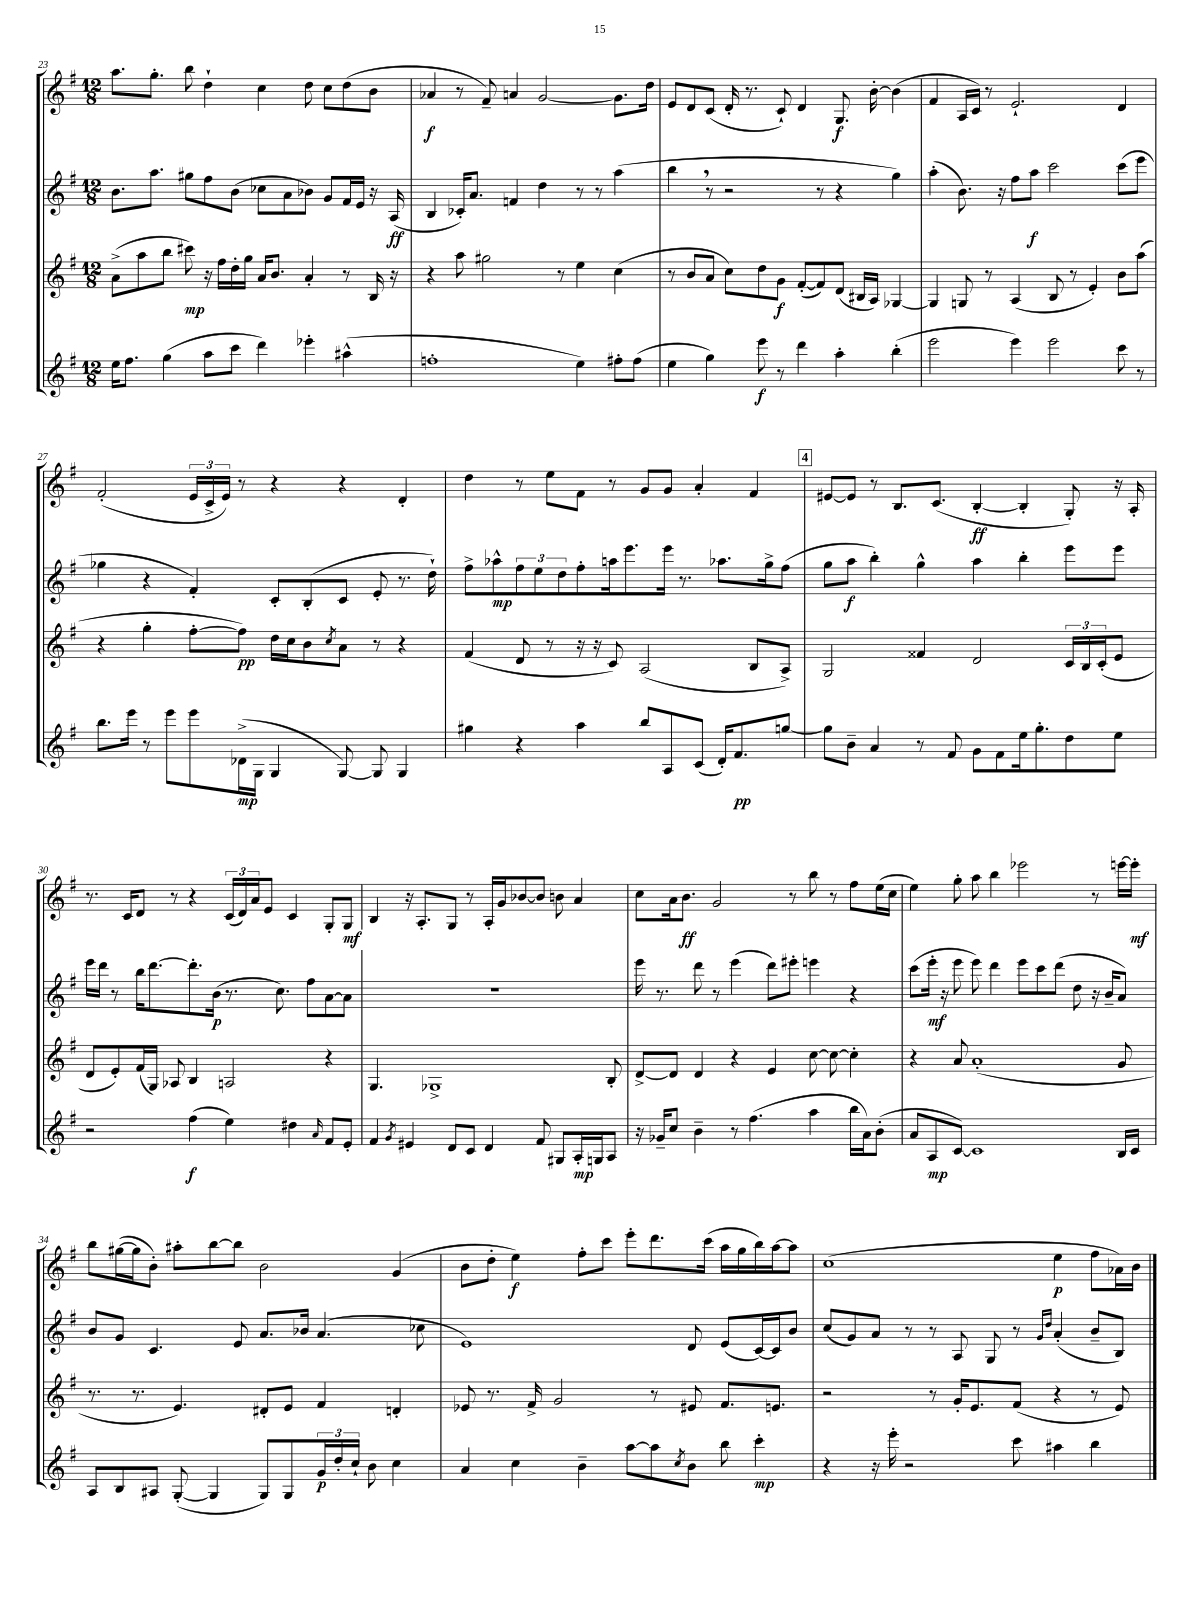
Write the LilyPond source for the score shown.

<<
\new StaffGroup <<
\new Staff = "s0" {
    \clef treble \key g \major \numericTimeSignature \time 12/8
    a''8. g''8.-. b''8 d''4-! c''4 d''8 c''8 d''8( b'8 |
    aes'4\f r8 fis'8--) a'4 g'2~ g'8. d''16 |
    e'8 d'8 c'8( d'16-. r8. c'8-!) d'4 g8.\f b'16~-. b'4( |
    fis'4 a16 c'16) r8 e'2.-! d'4 |
    fis'2-.( \tuplet 3/2 { e'16 c'16-> e'16) } r8 r4 r4 d'4-. |
    d''4 r8 e''8 fis'8 r8 g'8 g'8 a'4-. fis'4 |
    \mark \markup { \box "4" } eis'8~ eis'8 r8 b8. c'8.( b4~-.\ff b4-. g8-.) r16 a16-. |
    r8. c'16 d'8 r8 r4 \tuplet 3/2 { c'16( d'16) a'16 } e'8 c'4 g8-. g8\mf |
    b4 r16 a8.-. g8 r8 a16-. g'16 bes'8~ bes'8 b'8 a'4 |
    c''8 a'16 b'8.\ff g'2 r8 b''8 r8 fis''8 e''16( c''16 |
    e''4) g''8-. a''8 b''4 ees'''2 r8 e'''16~ e'''16-.\mf |
    b''8 gis''16~( gis''16 b'8-.) ais''8-. b''8~ b''8 b'2 g'4( |
    b'8 d''8-. e''4\f) fis''8-. c'''8 e'''8-. d'''8. c'''16( a''16 g''16 b''16) a''16~ a''8 |
    c''1( e''4\p fis''8 aes'16) b'16 \bar "|." |
}
\new Staff = "s1" {
    \clef treble \key g \major \numericTimeSignature \time 12/8
    b'8. a''8. gis''8 fis''8 b'8( ces''8 a'8 bes'8) g'8 fis'16 e'16 r16 a16\ff( |
    b4 ces'16-.) a'8. f'4 d''4 r8 r8 a''4( |
    b''4 \breathe r8 r2 r8 r4 g''4) |
    a''4-.( b'8.) r16 fis''8 a''8\f c'''2 c'''8( e'''8 |
    ges''4 r4 fis'4-.) c'8-. b8-.( c'8 e'8-. r8. d''16-!) |
    fis''8-> aes''8-^\mp \tuplet 3/2 { fis''8 e''8 d''8 } fis''8-. a''16 e'''8. e'''16 r8. aes''8. g''16-> fis''8( |
    \mark \markup { \box "4" } g''8 a''8\f b''4-.) g''4-^ a''4 b''4-. e'''8 e'''8 |
    e'''16 d'''16 r8 b''16 d'''8.~ d'''8.-. b'16\p( r8. c''8.) fis''8 a'8~ a'8 |
    R1. |
    e'''16 r8. d'''8 r8 e'''4( d'''8) eis'''8-. e'''4 r4 |
    c'''8( e'''16-.\mf r16 e'''8 e'''8) d'''4 e'''8 c'''8 d'''8( d''8 r16 b'16-- a'8) |
    b'8 g'8 c'4. e'8 a'8. bes'16 a'4.( ces''8 |
    e'1) d'8 e'8( c'16~) c'16 b'8 |
    c''8( g'8) a'8 r8 r8 a8 g8 r8 \grace { g'16 d''16 } a'4-.( b'8-- b8) \bar "|." |
}
\new Staff = "s2" {
    \clef treble \key g \major \numericTimeSignature \time 12/8
    a'8->( a''8 b''8 cis'''8\mp) r16 fis''16 d''16-. g''16 a'16 b'8. a'4-. r8 b16 r16 |
    r4 a''8 gis''2 r8 e''4 c''4( |
    r8 b'8 a'8 c''8) d''8 g'8\f fis'8~-.( fis'8) d'8( bis16 a16) ges4~ |
    ges4 g8 r8 a4( b8 r8 e'4-.) b'8 a''8( |
    r4 g''4-. fis''8~-. fis''8\pp) d''16 c''16 b'8 \acciaccatura { c''8 } a'8 r8 r4 |
    fis'4( d'8 r8 r16 r16 c'8) a2( b8 a8->) |
    \mark \markup { \box "4" } g2 fisis'4 d'2 \tuplet 3/2 { c'16 b16 c'16-.( } e'8 |
    d'8 e'8-.) fis'16( g16) aes8 b4 a2 r4 |
    g4. ges1-> b8-. |
    d'8~-> d'8 d'4 r4 e'4 c''8~ c''8~ c''4-. |
    r4 a'8 a'1-.( g'8 |
    r8. r8. e'4.) dis'8-. e'8 fis'4 d'4-. |
    ees'8 r8. fis'16-> g'2 r8 eis'8 fis'8. e'8. |
    r2 r8 g'16-. e'8. fis'8( r4 r8 e'8) \bar "|." |
}
\new Staff = "s3" {
    \clef treble \key g \major \numericTimeSignature \time 12/8
    e''16 fis''8. g''4( a''8 c'''8 d'''4) ees'''4-. ais''4-^( |
    f''1-. e''4) fis''8-. fis''8( |
    e''4 g''4) e'''8\f r8 d'''4 a''4-. b''4-.( |
    e'''2 e'''4) e'''2 c'''8 r8 |
    b''8. e'''16 r8 e'''8 e'''8 des'16->\mp( g16 g4 g8~) g8 g4 |
    gis''4 r4 a''4 b''8 a8 c'8( d'16-.) fis'8.\pp g''8~ |
    \mark \markup { \box "4" } g''8 b'8-- a'4 r8 fis'8 g'8 fis'8 e''16 g''8.-. d''8 e''8 |
    r2 fis''4\f( e''4) dis''4 \grace { a'16 } fis'8 e'8-. |
    fis'4 \acciaccatura { g'8 } eis'4 d'8 c'8 d'4 fis'8 gis8 a16-.\mp g16 a8 |
    r16 ges'16-- c''8 b'4-- r8 fis''4.( a''4 b''16 a'16) b'8-.( |
    a'8 a8\mp c'8~) c'1 b16 c'16 |
    a8 b8 ais8 g8~-.( g4 g8) g8 \tuplet 3/2 { g'16\p d''16-. c''16-! } b'8 c''4 |
    a'4 c''4 b'4-- a''8~ a''8 \acciaccatura { c''8 } b'8 b''8 c'''4-.\mp |
    r4 r16 e'''16-. r2 c'''8 ais''4 b''4 \bar "|." |
}
>>
>>
\layout { \context { \Score currentBarNumber = #23 } }
